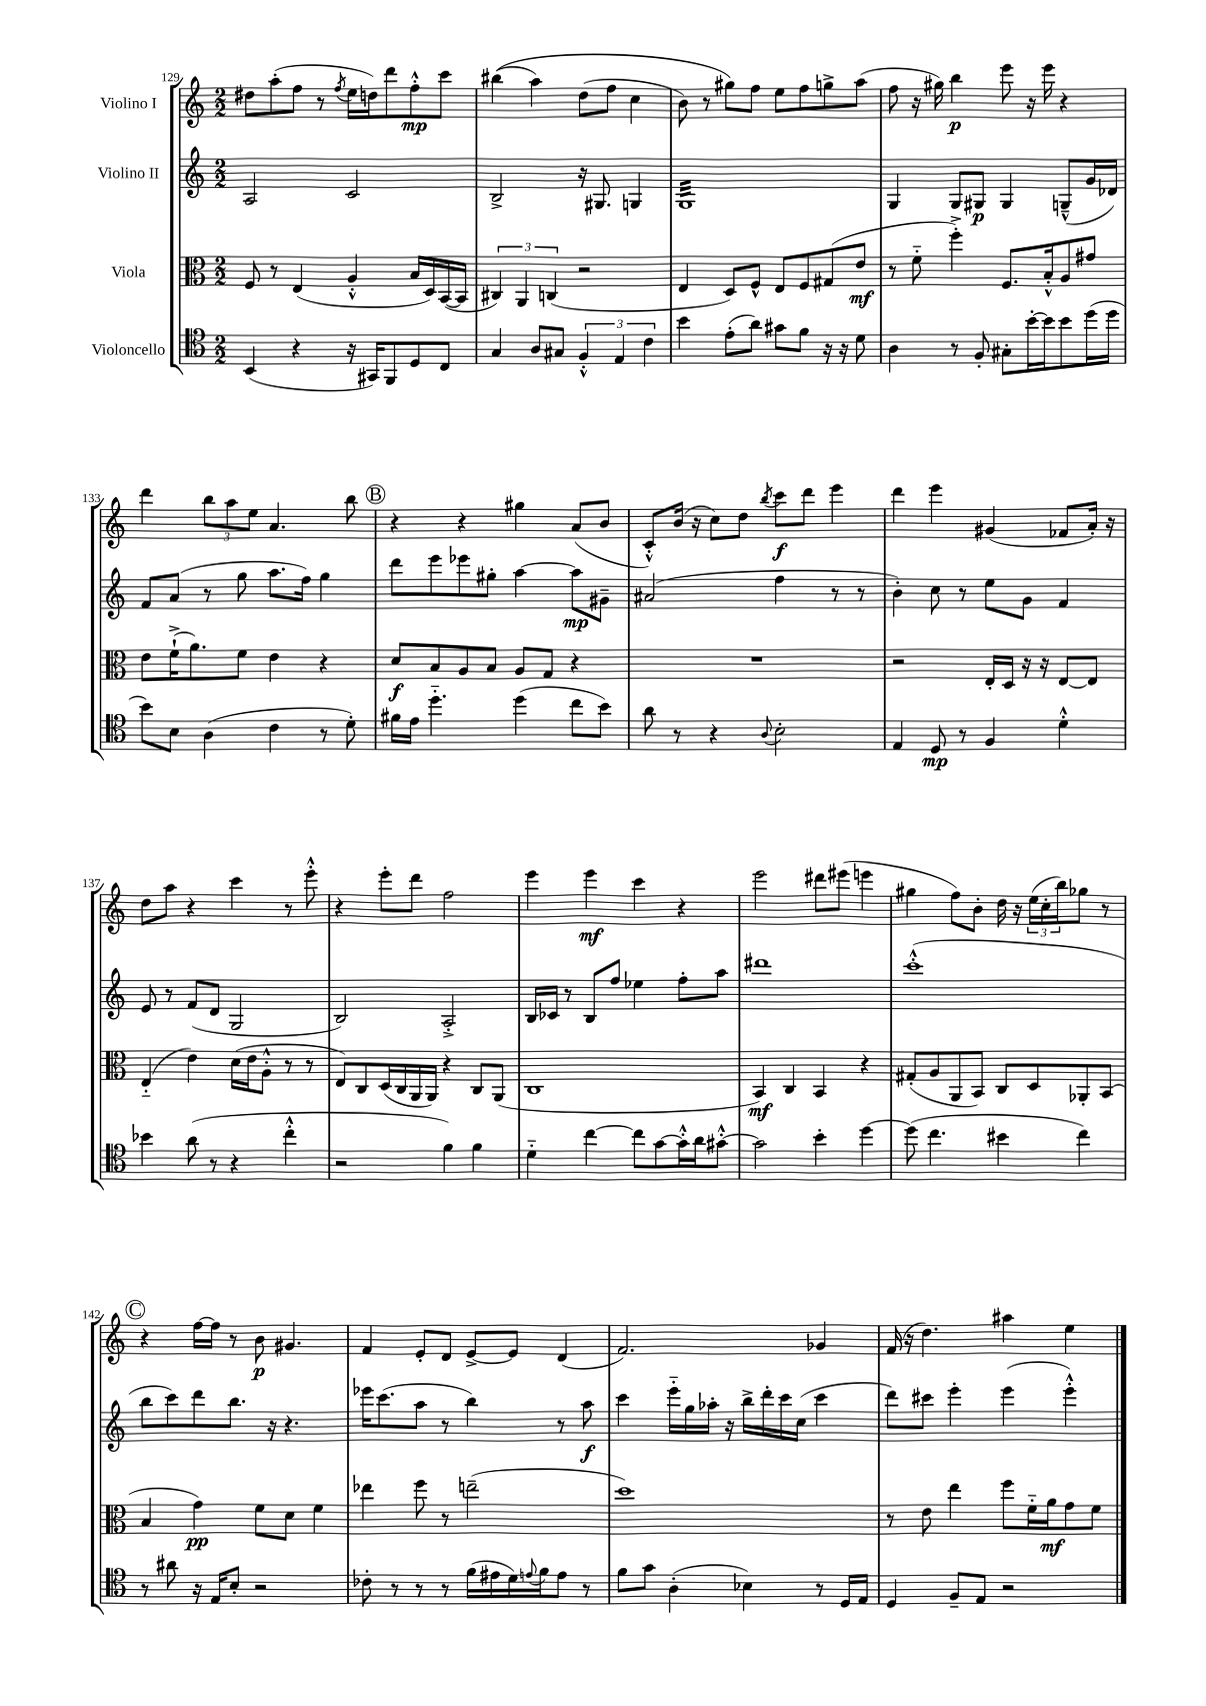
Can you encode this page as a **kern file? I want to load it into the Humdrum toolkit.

**kern	**dynam	**kern	**dynam	**kern	**dynam	**kern	**dynam
*part4	*part4	*part3	*part3	*part2	*part2	*part1	*part1
*staff4	*staff4	*staff3	*staff3	*staff2	*staff2	*staff1	*staff1
*I"Violoncello	*	*I"Viola	*	*I"Violino II	*	*I"Violino I	*
*clefC4	*	*clefC3	*	*clefG2	*	*clefG2	*
*k[]	*	*k[]	*	*k[]	*	*k[]	*
*M2/2	*	*M2/2	*	*M2/2	*	*M2/2	*
=129	=129	=129	=129	=129	=129	=129	=129
(4BB/	.	8F/	.	2A/	.	8dd#X\L	.
.	.	8r	.	.	.	(8aa'\	.
4r	.	(4E/	.	.	.	8ff\J	.
.	.	.	.	.	.	8r	.
.	.	.	.	.	.	8qff/	.
16r	.	4A'^^/	.	2c/	.	16ee\LL	.
16GG#X/KL)	.	.	.	.	.	16ddn\J)	.
8FF/	.	.	.	.	.	8ddd\	.
8D/	.	16B/LL	.	.	.	8ff'^^\	mp
.	.	16D/)	.	.	.	.	.
8C/J	.	([16BB/	.	.	.	8ccc\J	.
.	.	16BB/JJ]	.	.	.	.	.
=130	=130	=130	=130	=130	=130	=130	=130
4G/	.	6C#X/)	.	2B^/	.	((4bb#X\	.
.	.	6AA/	.	.	.	.	.
8A/L	.	.	.	.	.	4aa\)	.
.	.	(6Cn/	.	.	.	.	.
8G#X/J	.	.	.	.	.	.	.
6F'^^/	.	2r	.	16r	.	(8dd\L	.
.	.	.	.	8.G#X/	.	.	.
.	.	.	.	.	.	8ff\J	.
6E/	.	.	.	.	.	.	.
.	.	.	.	4Gn/	.	4cc\	.
6c\	.	.	.	.	.	.	.
=131	=131	=131	=131	=131	=131	=131	=131
*	*	*	*	*tremolo	*	*	*
4b\	.	4E/	.	32GLLL	.	8b\)	.
.	.	.	.	32G	.	.	.
.	.	.	.	32G	.	.	.
.	.	.	.	32G	.	.	.
.	.	.	.	32G	.	8r	.
.	.	.	.	32G	.	.	.
.	.	.	.	32G	.	.	.
.	.	.	.	32G	.	.	.
(8e'\L	.	8D/L)	.	32G	.	8gg#X\L)	.
.	.	.	.	32G	.	.	.
.	.	.	.	32G	.	.	.
.	.	.	.	32G	.	.	.
8a\J)	.	8F^^/J	.	32G	.	8ff\J	.
.	.	.	.	32G	.	.	.
.	.	.	.	32G	.	.	.
.	.	.	.	32G	.	.	.
8g#X\L	.	8E/L	.	32G	.	8ee\L	.
.	.	.	.	32G	.	.	.
.	.	.	.	32G	.	.	.
.	.	.	.	32G	.	.	.
8f\J	.	8F/	.	32G	.	8ff\	.
.	.	.	.	32G	.	.	.
.	.	.	.	32G	.	.	.
.	.	.	.	32G	.	.	.
16r	.	(8G#X/	.	32G	.	8ggn^\	.
.	.	.	.	32G	.	.	.
16r	.	.	.	32G	.	.	.
.	.	.	.	32G	.	.	.
8d\	.	8e/J	mf	32G	.	(8aa\J	.
.	.	.	.	32G	.	.	.
.	.	.	.	32G	.	.	.
.	.	.	.	32GJJJ	.	.	.
*	*	*	*	*Xtremolo	*	*	*
=132	=132	=132	=132	=132	=132	=132	=132
4A\	.	8r	.	4G/	.	8ff\	.
.	.	8f\	.	.	.	16r	.
.	.	.	.	.	.	16gg#X\)	.
8r	.	4ff'^\)	.	8G/L	.	4bb\	p
8F'/	.	.	.	8G#X/J	p	.	.
8G#X'\L	.	8.F/L	.	4G#/	.	8eee\	.
[16b'\L	.	.	.	.	.	16r	.
16b\J]	.	16B'^^/k	.	.	.	16eee\	.
8b\	.	8A/	.	(8Gn~^^/L	.	4r	.
(16dd\L	.	8g#X/J	.	16g/L	.	.	.
16dd\JJ	.	.	.	16d-X/JJ)	.	.	.
!!LO:LB:g=z
=133	=133	=133	=133	=133	=133	=133	=133
8b\L)	.	8e\L	.	8f/L	.	4ddd\	.
8B\J	.	(16f`^\K	.	(8a/J	.	.	.
.	.	8.a\)	.	.	.	.	.
(4A\	.	.	.	8r	.	12bb\L	.
.	.	.	.	.	.	12aa\	.
.	.	8f\J	.	8gg\	.	.	.
.	.	.	.	.	.	12ee\J	.
4c\	.	4e\	.	8.aa\L	.	4.a/	.
.	.	.	.	16ff\Jk)	.	.	.
8r	.	4r	.	4gg\	.	.	.
8d'\)	.	.	.	.	.	8bb\	.
!!LO:REH:place=s1:t=B
=134	=134	=134	=134	=134	=134	=134	=134
16f#X\LL	.	8d/L	f	8ddd\L	.	4r	.
16e\JJ	.	.	.	.	.	.	.
4.dd\	.	8B/	.	8eee\	.	.	.
.	.	8A/	.	8eee-X\	.	4r	.
.	.	8B/J	.	8gg#X'\J	.	.	.
(4dd\	.	8A/L	.	[4aa\	.	4gg#X\	.
.	.	8G/J	.	.	.	.	.
8cc\L	.	4r	.	8aa\L]	mp	(8a/L	.
8b\J)	.	.	.	8g#X~\J	.	8b/J	.
=135	=135	=135	=135	=135	=135	=135	=135
8a\	.	1r	.	(2a#X/	.	8c'^^/L)	.
8r	.	.	.	.	.	(16b/Jk	.
.	.	.	.	.	.	16r	.
4r	.	.	.	.	.	8cc\L)	.
.	.	.	.	.	.	8dd\J	.
8qqA/	.	.	.	.	.	8qbb/	.
2B'\	.	.	.	4ff\	.	8ccc\L	f
.	.	.	.	.	.	8ddd\J	.
.	.	.	.	8r	.	4eee\	.
.	.	.	.	8r	.	.	.
=136	=136	=136	=136	=136	=136	=136	=136
4E/	.	2r	.	4b'\)	.	4ddd\	.
8D/	mp	.	.	8cc\	.	4eee\	.
8r	.	.	.	8r	.	.	.
4F/	.	16E'/LL	.	8ee\L	.	(4g#X/	.
.	.	16D/JJ	.	.	.	.	.
.	.	16r	.	8g\J	.	.	.
.	.	16r	.	.	.	.	.
4d'^^\	.	[8E/L	.	4f/	.	8f-X/L	.
.	.	8E/J]	.	.	.	16a'/Jk)	.
.	.	.	.	.	.	16r	.
!!LO:LB:g=z
=137	=137	=137	=137	=137	=137	=137	=137
4b-X\	.	(4E/	.	8e/	.	8dd\L	.
.	.	.	.	8r	.	8aa\J	.
(8a\	.	4e\)	.	(8f/L	.	4r	.
8r	.	.	.	8d/J	.	.	.
4r	.	(16d\LL	.	2G/	.	4ccc\	.
.	.	16e\J	.	.	.	.	.
.	.	8A'^^\J	.	.	.	.	.
4cc'^^\	.	8r	.	.	.	8r	.
.	.	8r	.	.	.	8eee'^^\	.
=138	=138	=138	=138	=138	=138	=138	=138
2r	.	8E/L)	.	2B/)	.	4r	.
.	.	8C/	.	.	.	.	.
.	.	(16D/L	.	.	.	8eee'\L	.
.	.	16C/	.	.	.	.	.
.	.	16AA/	.	.	.	8ddd\J	.
.	.	16AA/JJ)	.	.	.	.	.
4f\)	.	4r	.	2A'^/	.	2ff\	.
4f\	.	8C/L	.	.	.	.	.
.	.	(8AA/J	.	.	.	.	.
=139	=139	=139	=139	=139	=139	=139	=139
4d\	.	1C	.	16B/LL	.	4eee\	.
.	.	.	.	16c-X/JJ	.	.	.
.	.	.	.	8r	.	.	.
[4cc\	.	.	.	8B/L	.	4eee\	mf
.	.	.	.	8ff/J	.	.	.
8cc\L]	.	.	.	4ee-X\	.	4ccc\	.
[8g\	.	.	.	.	.	.	.
16g'^^\L]	.	.	.	8ff'\L	.	4r	.
16a\J	.	.	.	.	.	.	.
[8g#X'^^\J	.	.	.	8aa\J	.	.	.
=140	=140	=140	=140	=140	=140	=140	=140
2g#\]	.	4BB/)	mf	1ddd#X	.	2eee\	.
.	.	4C/	.	.	.	.	.
4b'\	.	4BB/	.	.	.	8ddd#X\L	.
.	.	.	.	.	.	(8eee#X\J	.
[4dd\	.	4r	.	.	.	4eeen\	.
=141	=141	=141	=141	=141	=141	=141	=141
(8dd\]	.	(8G#X'/L	.	(1ccc'^^	.	4gg#X\	.
4.cc\	.	8A/	.	.	.	.	.
.	.	8AA/	.	.	.	8ff\L)	.
.	.	8BB/J)	.	.	.	8b'\J	.
4b#X\	.	8C/L	.	.	.	16dd\	.
.	.	.	.	.	.	16r	.
.	.	8D/	.	.	.	(24ee\LL	.
.	.	.	.	.	.	24cc'\	.
.	.	.	.	.	.	24bb\J)	.
4cc\)	.	8AA-X'/	.	.	.	8gg-X\J	.
.	.	(8BB/J	.	.	.	8r	.
!!LO:LB:g=z
!!LO:REH:place=s1:t=C
=142	=142	=142	=142	=142	=142	=142	=142
8r	.	4B/	.	8bb\L	.	4r	.
8a#X\	.	.	.	8ccc\)	.	.	.
16r	.	4g\)	pp	8ddd\	.	[16ff\LL	.
16E/KL	.	.	.	.	.	16ff\JJ]	.
8B'/J	.	.	.	8.bb\J	.	8r	.
2r	.	8f\L	.	.	.	8b\	p
.	.	.	.	16r	.	.	.
.	.	8d\J	.	4.r	.	4.g#X/	.
.	.	4f\	.	.	.	.	.
=143	=143	=143	=143	=143	=143	=143	=143
8c-X'\	.	4ee-X\	.	16eee-X\KL	.	4f/	.
.	.	.	.	(8.ccc\	.	.	.
8r	.	.	.	.	.	.	.
8r	.	8ff\	.	8aa\J	.	8e'/L	.
8r	.	8r	.	8r	.	8d/J	.
(16f\LL	.	(2een~\	.	4bb\)	.	[8e^/L	.
16e#X\	.	.	.	.	.	.	.
16d\)	.	.	.	.	.	8e/J]	.
8qqen/	.	.	.	.	.	.	.
16f\J	.	.	.	.	.	.	.
8e\J	.	.	.	8r	.	(4d/	.
8r	.	.	.	8aa\	f	.	.
=144	=144	=144	=144	=144	=144	=144	=144
8f\L	.	1dd)	.	4ccc\	.	2.f/)	.
8g\J	.	.	.	.	.	.	.
(4A'\	.	.	.	16eee\LL	.	.	.
.	.	.	.	16gg\	.	.	.
.	.	.	.	16aa-X'\JJ	.	.	.
.	.	.	.	16r	.	.	.
4B-X\)	.	.	.	16bb^\LL	.	.	.
.	.	.	.	16ddd'\	.	.	.
.	.	.	.	16ccc\	.	.	.
.	.	.	.	(16cc\JJ	.	.	.
8r	.	.	.	4ccc\	.	4g-X/	.
16D/LL	.	.	.	.	.	.	.
16E/JJ	.	.	.	.	.	.	.
=145	=145	=145	=145	=145	=145	=145	=145
4D/	.	8r	.	8ddd\L)	.	(16f/	.
.	.	.	.	.	.	16r	.
.	.	8e\	.	8ccc#X\J	.	4.dd\)	.
8F~/L	.	4ee\	.	4eee'\	.	.	.
8E/J	.	.	.	.	.	.	.
2r	.	8ff\L	.	(4eee\	.	4aa#X\	.
.	.	16f\L	.	.	.	.	.
.	.	16a\J	mf	.	.	.	.
.	.	8g\	.	4eee'^^\)	.	4ee\	.
.	.	8f\J	.	.	.	.	.
==	==	==	==	==	==	==	==
*-	*-	*-	*-	*-	*-	*-	*-
